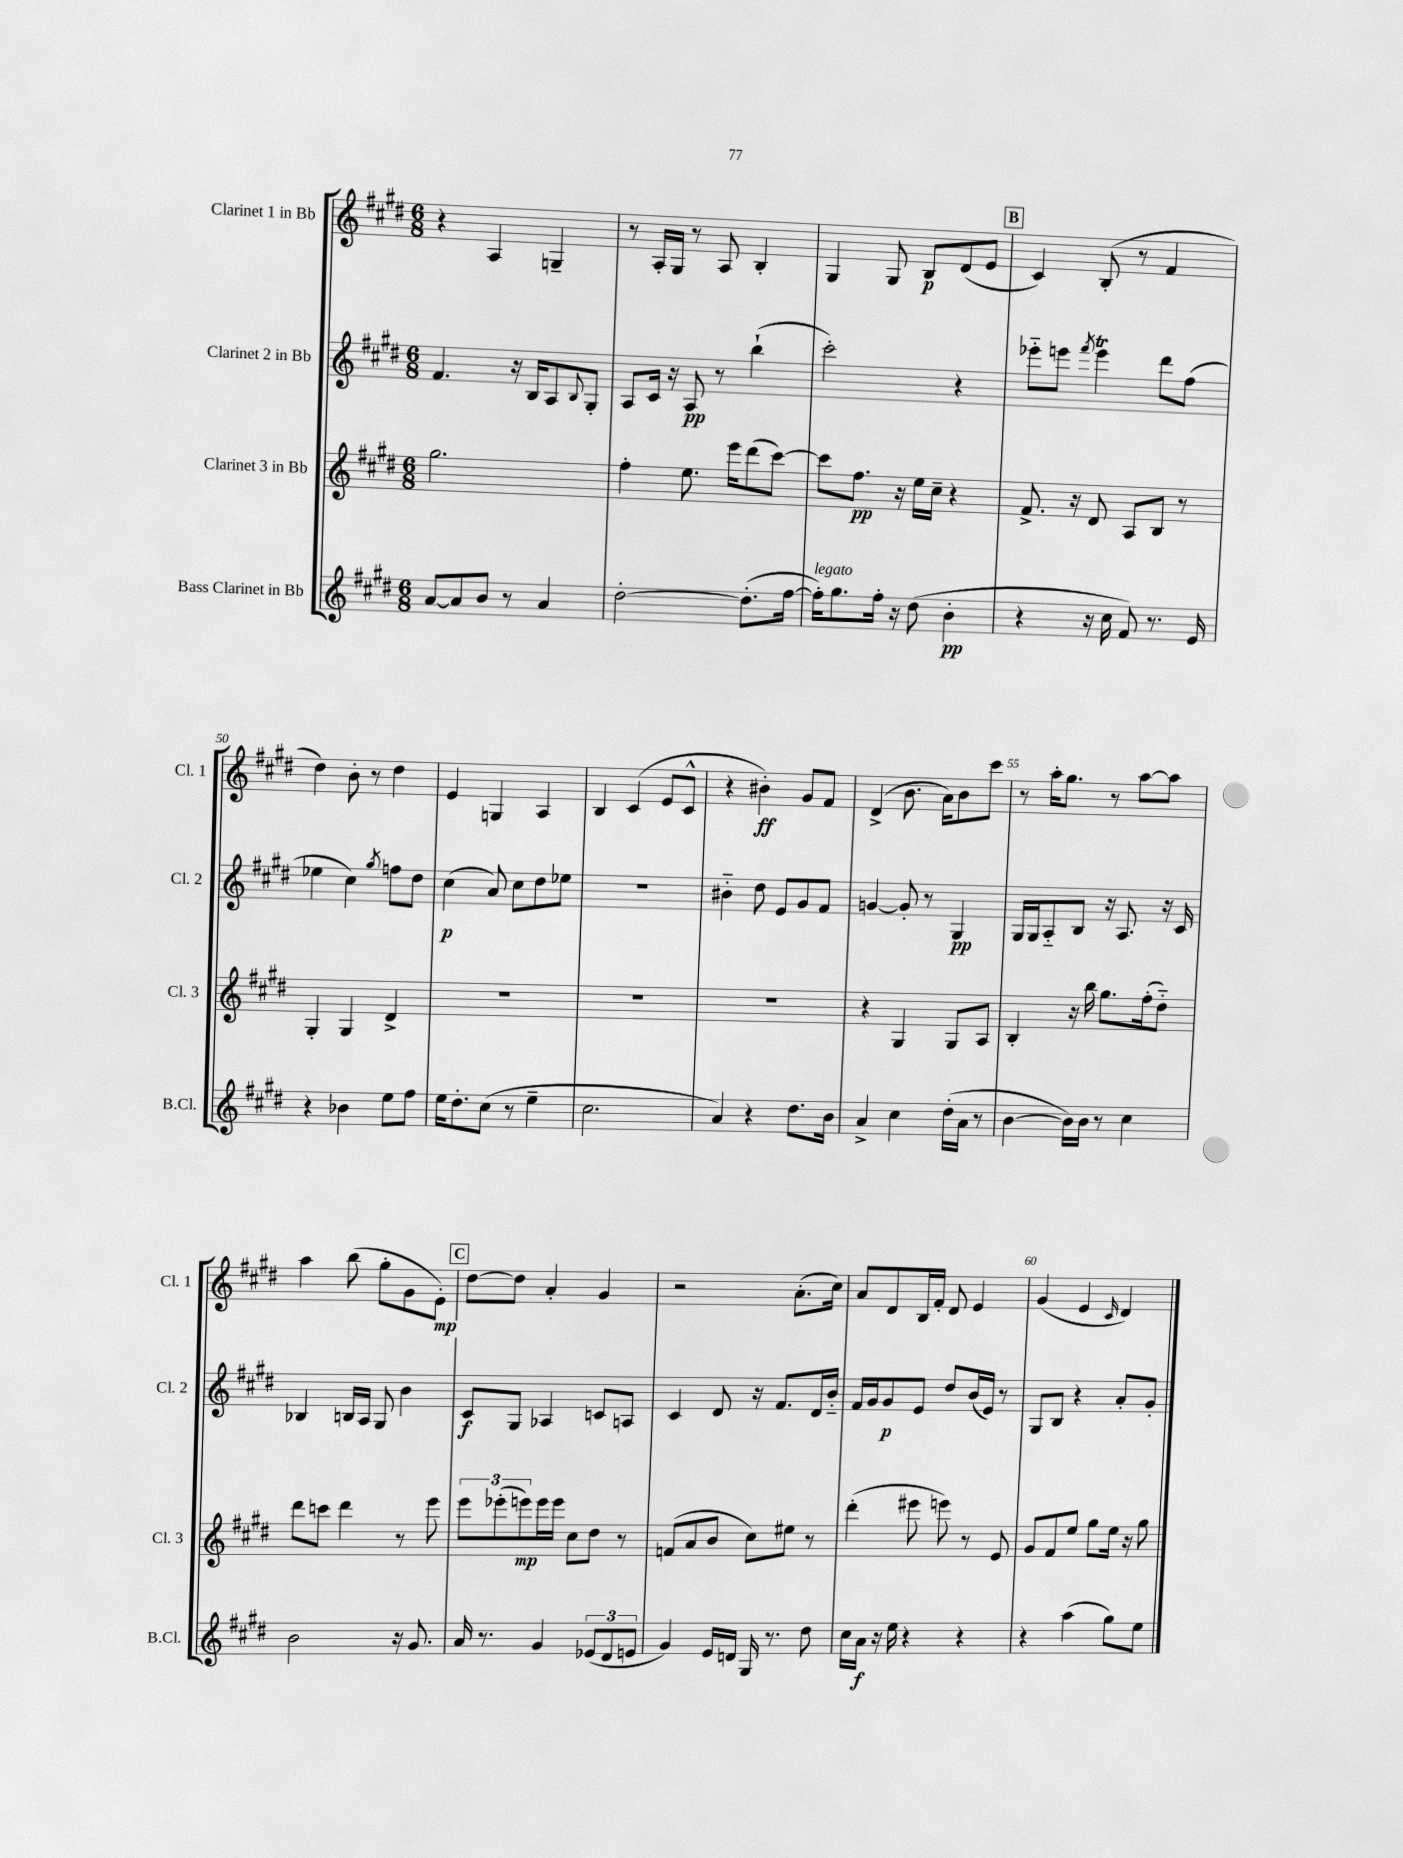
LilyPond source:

<<
\new StaffGroup <<
\new Staff = "s0" \with { instrumentName = "Clarinet 1 in Bb" shortInstrumentName = "Cl. 1" } {
    \clef treble \key e \major \numericTimeSignature \time 6/8
    r4 a4 g4-- |
    r8 a16-. gis16 r8 a8 b4-. |
    gis4 gis8 b8\p dis'8( e'8 |
    \mark \markup { \box "B" } cis'4) b8-.( r8 fis'4 |
    dis''4) b'8-. r8 dis''4 |
    e'4 g4 a4 |
    b4 cis'4( e'8 cis'8-^ |
    r4 bis'4-.\ff) gis'8 fis'8 |
    dis'4->( b'8. a'16) b'8 cis'''8 |
    r8 a''16-. gis''8. r8 a''8~ a''8 |
    a''4 b''8( gis''8-. gis'8 e'8-.\mp) |
    \mark \markup { \box "C" } dis''8~ dis''8 a'4-. gis'4 |
    r2 a'8.-.( cis''16) |
    a'8 dis'8 b16 fis'16-. dis'8 e'4 |
    gis'4( e'4 \grace { cis'16 } dis'4) \bar "|." |
}
\new Staff = "s1" \with { instrumentName = "Clarinet 2 in Bb" shortInstrumentName = "Cl. 2" } {
    \clef treble \key e \major \numericTimeSignature \time 6/8
    fis'4. r16 b16 a8 \appoggiatura { b8 } gis8-. |
    a8 cis'16 r16 a8\pp r8 b''4-!( |
    cis'''2-.) r4 |
    \mark \markup { \box "B" } ees'''8-_ e'''8 \acciaccatura { fis'''8 } e'''4\trill dis'''8 fis''8( |
    ees''4 cis''4) \acciaccatura { gis''8 } f''8 dis''8 |
    cis''4\p( a'8) cis''8 dis''8 ees''8 |
    R2. |
    bis'4-_ dis''8 e'8 gis'8 fis'8 |
    g'4~ g'8-. r8 gis4\pp |
    gis16 gis16 a8-_ b8 r16 a8. r16 cis'16 |
    bes4 b16 a16 gis8 b'4 |
    \mark \markup { \box "C" } cis'8\f gis8 aes4 c'8 a8 |
    cis'4 dis'8 r16 fis'8. dis'16 b'16-_ |
    fis'16 gis'16 gis'8\p e'8 dis''8 b'16( e'16) r8 |
    gis8 b8 r4 a'8-. gis'8-. \bar "|." |
}
\new Staff = "s2" \with { instrumentName = "Clarinet 3 in Bb" shortInstrumentName = "Cl. 3" } {
    \clef treble \key e \major \numericTimeSignature \time 6/8
    gis''2. |
    fis''4-. e''8. e'''16 dis'''8( cis'''8~) |
    cis'''8 fis''8.\pp r16 e''16 cis''16-- r4 |
    \mark \markup { \box "B" } fis'8.-> r16 dis'8 a8 b8 r8 |
    gis4-. gis4 dis'4-> |
    R2. |
    R2. |
    R2. |
    r4 gis4 gis8 a8 |
    b4-. r16 b''16 gis''8. fis''16-.( dis''8-_) |
    dis'''8 c'''8 dis'''4 r8 e'''8 |
    \mark \markup { \box "C" } \tuplet 3/2 { e'''8 ees'''8-.( e'''8\mp) } e'''16 e'''16 cis''8 dis''8 r8 |
    f'8( a'8 b'8 cis''8) eis''8 r8 |
    dis'''4-.( eis'''8 e'''8) r8 e'8 |
    gis'8 fis'8 e''8 gis''8 e''16 r16 gis''8 \bar "|." |
}
\new Staff = "s3" \with { instrumentName = "Bass Clarinet in Bb" shortInstrumentName = "B.Cl." } {
    \clef treble \key e \major \numericTimeSignature \time 6/8
    a'8~ a'8 b'8 r8 a'4 |
    dis''2~-. dis''8.-.( fis''16~ |
    fis''16-.^\markup { \italic "legato" }) gis''8. fis''16-. r16 dis''8( b'4-.\pp |
    \mark \markup { \box "B" } r4 r16 cis''16 fis'8) r8. e'16 |
    r4 bes'4 e''8 fis''8 |
    e''16 dis''8.-. cis''8( r8 e''4-- |
    cis''2. |
    a'4) r4 dis''8. b'16 |
    a'4-> cis''4 dis''16-.( a'16 r8 |
    b'4~ b'16) b'16 r8 cis''4 |
    b'2 r16 gis'8. |
    \mark \markup { \box "C" } a'16 r8. gis'4 \tuplet 3/2 { ees'8( dis'8 e'8 } |
    gis'4) e'16 d'16 gis16 r8. dis''8 |
    cis''16 a'16\f r16 e''16 r4 r4 |
    r4 a''4( gis''8) e''8 \bar "|." |
}
>>
>>
\layout { \context { \Score currentBarNumber = #46 \override BarNumber.break-visibility = ##(#f #t #t) barNumberVisibility = #(every-nth-bar-number-visible 5) } }
